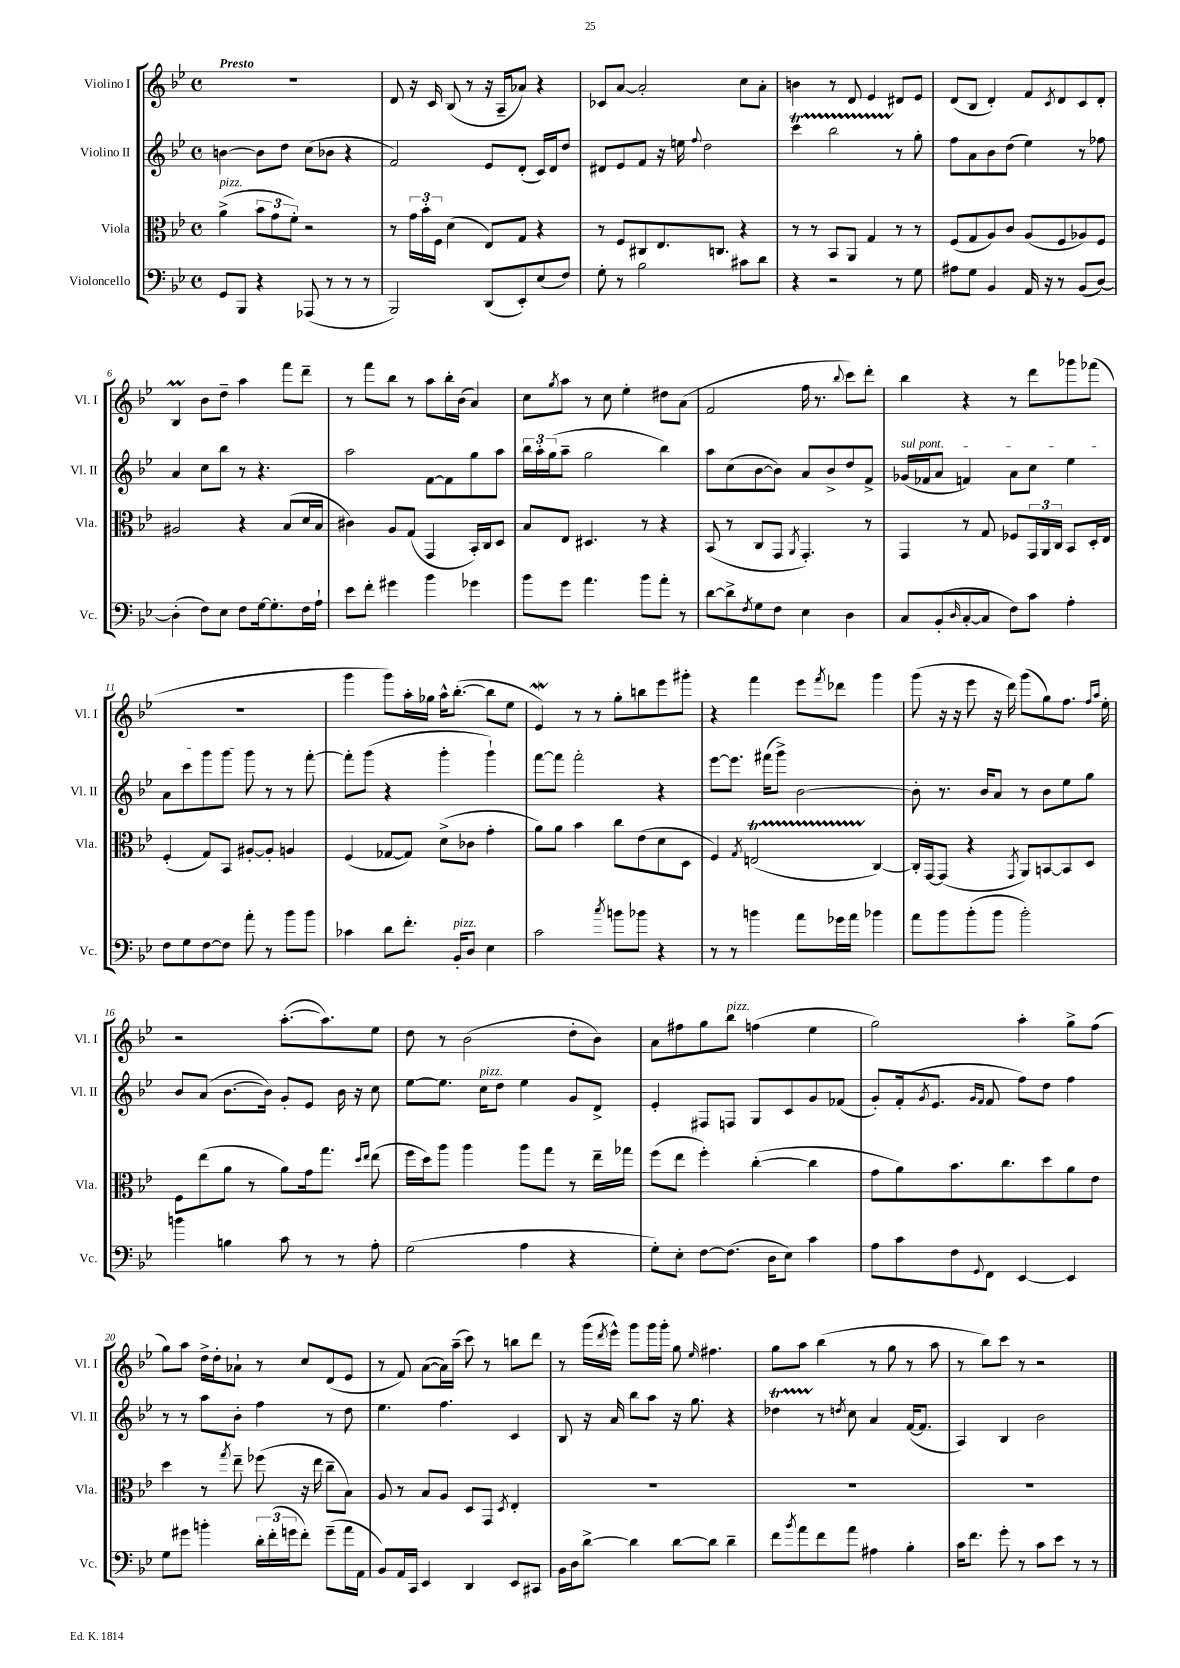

**kern	**kern	**kern	**kern
*part4	*part3	*part2	*part1
*staff4	*staff3	*staff2	*staff1
*I"Violoncello	*I"Viola	*I"Violino II	*I"Violino I
*I'Vc.	*I'Vla.	*I'Vl. II	*I'Vl. I
*clefF4	*clefC3	*clefG2	*clefG2
*k[b-e-]	*k[b-e-]	*k[b-e-]	*k[b-e-]
*M4/4	*M4/4	*M4/4	*M4/4
*met(c)	*met(c)	*met(c)	*met(c)
=1	=1	=1	=1
!	!	!	!LO:TX:a:B:t=Presto
!	!LO:TX:a:i:t=pizz.	!	!
8GG/L	(4a^\	[4bn\	1r
8BBB-/J	.	.	.
4r	12b-\L	8b\L]	.
.	12g\	.	.
.	.	8dd\J	.
.	12f'\J)	.	.
(8AAA-X/	2r	(8cc\L	.
8r	.	8b-X\J	.
8r	.	4r	.
8r	.	.	.
=2	=2	=2	=2
2BBB-/)	8r	2f/)	8d/
.	24g\LL	.	16r
.	24b-'\	.	.
.	.	.	16c/
.	24F\JJ	.	.
.	(4d\	.	(8B-/
.	.	.	8r
(8DD/L	8E-/L)	8e-/L	16r
.	.	.	16A~/KL
8EE-'/)	8G/J	(8d'/J	8a-X/J)
(8E-/	4r	16c/LL)	4r
.	.	16d/J	.
8F/J)	.	8dd/J	.
=3	=3	=3	=3
8G'\	8r	8d#X/L	8c-X/L
8r	8F/L	8e-/	[8a/J
2B-\	8C#X/	8f/J	2a'/]
.	8.E-/	16r	.
.	.	16een\	.
.	.	8qqff/	.
.	.	2dd\	.
.	8.Cn/J	.	.
8c#X\L	4r	.	8cc\L
8d\J	.	.	8a'\J
=4	=4	=4	=4
4r	8r	4cccT\	4bn\
.	8r	.	.
2r	8BB-/L	2bb-TTT\	8r
.	8AA/J	.	8d/
.	4G/	.	4e-/
8r	8r	8r	8d#X/L
8G\	8r	8gg'\	8e-/J
=5	=5	=5	=5
8A#X\L	(8F/L	8ff\L	(8d/L
8G\J	8G/	8a\	8B-/J
4BB-/	8A/)	8b-\	4d'/)
.	8c/J	(8dd\J	.
16AA/	(8A/L	4ee-\)	8f/L
16r	.	.	.
.	.	.	8qc/
8r	8F/	.	8d/
(8BB-/L	8A-X/)	8r	8c/
[8D/J)	8F/J	8ff-X\	8d'/J
!!LO:LB:g=z
=6	=6	=6	=6
(4D'\]	2A#X/	4a/	4B-M/
8F\L)	.	8cc\L	8b-\L
8E-\J	.	8bb-\J	8dd~\J
8F\L	4r	8r	4aa\
[16G\k	.	4.r	.
8.G'\]	.	.	.
.	(8B-/L	.	8fff\L
16F\L	16d/L	.	8ddd~\J
16A`\JJ	16B-/JJ	.	.
=7	=7	=7	=7
8e-\L	4c#X\)	2aa\	8r
8f'\J	.	.	8fff\L
4g#X\	8A/L	.	8bb-\J
.	(8G/J	.	8r
4b-\	4GG/	[8f\L	8aa\L
.	.	8f\]	16bb-'\L
.	.	.	(16b-\JJ
4g-X\	16BB-'/LL)	8gg\	4a/)
.	16C/J	.	.
.	8D/J	8aa\J	.
=8	=8	=8	=8
8b-\L	8B-/L	24bb-\LL	8cc\L
.	.	24aa'\	.
.	.	(24gg\J	.
.	.	.	8qgg/
8g\J	8E-/J	8aa~\J	8aa\J
4.a\	4.D#X/	2gg\	8r
.	.	.	8cc\
.	.	.	4ee-'\
8b-\L	8r	.	.
8a'\J	4r	4bb-\)	8dd#X\L
8r	.	.	(8a\J
=9	=9	=9	=9
[8d\L	(8BB-/	8aa\L	2f/
8d^\]	8r	(8cc\	.
8qF/	.	.	.
8G\	8C/L	[8b-\	.
8F\J	8GG/J	8b-\J])	.
.	8qAA/	.	.
4E-\	4.GG'/)	8a/L	16ff\
.	.	.	8.r
.	.	8b-^/	.
.	.	.	8qqbb-/
4D\	.	8dd/	8ccc\L)
.	8r	8f^/J	8ddd'\J
=10	=10	=10	=10
!	!	!LO:TX:a:i:t=sul pont.	!
8C/L	4GG/	(16g-X/LL	4bb-\
.	.	16f-X/J	.
(8BB-'/	.	8a/J	.
16qqD/	.	.	.
[8C'/	8r	4fn/)	4r
8C/J]	8G/	.	.
8F\L)	8F-X/L	8a\L	8r
8c\J	24GG/L	8cc\J	8ddd\L
.	24AA/	.	.
.	24C/JJ	.	.
4A'\	8BB-/L	4ee-\	8ggg-X\
.	16D'/L	.	(8fff-X\J
.	16E-/JJ	.	.
!!LO:LB:g=z
=11	=11	=11	=11
8F\L	(4F'/	8a\L	1r
8G\	.	8ccc\	.
[8F\	8G/L)	8ggg\	.
8F\J]	8BB-/J	8ggg\J	.
8a'\	[8A#X'/L	8ggg\	.
8r	8A#'/J]	8r	.
8b-\L	4An/	8r	.
8b-\J	.	[8fff'\	.
=12	=12	=12	=12
4c-X\	(4F/	8fff'\L]	4ggg\
.	.	(8ggg\J	.
8d\L	[8G-X/L	4r	8ggg\L)
8.f'\J	8G-/J])	.	16aa'\L
.	.	.	16gg-X\JJ
.	(8d^\L	4ggg'\	16aa^^\KL
!LO:TX:a:i:t=pizz.	!	!	!
16BB-'/KL	.	.	([8.bb-'\J
8D/J	8c-X\J	.	.
4E-\	4g'\	4ggg`\)	8bb-\L]
.	.	.	8ee-\J
=13	=13	=13	=13
2c\	8a\L)	[8fff\L	4e-w/)
.	8a\J	8fff\J]	.
.	4b-\	2fff'\	8r
.	.	.	8r
8qcc/	.	.	.
8bn\L	8cc\L	.	8gg'\L
8b-X\J	(8e-\	.	8bbn\
4r	8d\	4r	8eee-\
.	8D\J	.	8ggg#X'\J
=14	=14	=14	=14
8r	4F/)	[8eee-\L	4r
8r	.	8.eee-\J]	.
.	8qG/	.	.
4bn\	(2Ent/	.	4fff\
.	.	(16fff#X\KL	.
.	.	8ggg^\J)	.
8a\L	.	[2b-\	8eee-\L
.	.	.	8qfff/
16g-X\L	.	.	8ddd-X\J
16a\JJ	.	.	.
4b-X\	[4C/)	.	4ggg\
=15	=15	=15	=15
8a\L	16C'/LL]	8b-'\]	(8ggg\
.	[16GG/J	.	.
8b-\	(8GG/J]	8.r	16r
.	.	.	16r
(8b-'\	4r	.	8eee-\
.	.	16b-/KL	.
8b-\J	.	8a/J	16r
.	.	.	16ddd\)
.	8qGG/	.	.
2b-'\)	8AA/L)	8r	(8ggg\L
.	[8BBn/	8b-\L	8gg\)
.	8BB/]	8ee-\	8.ff\J
.	8D/J	8gg\J	.
.	.	.	16qqff/LL
.	.	.	16qqaa/JJ
.	.	.	16ee-'\
!!LO:LB:g=z
=16	=16	=16	=16
4bn\	8F\L	8b-/L	2r
.	(8ee-\	(8a/J	.
4Bn\	8a\J	[8.b-\L	.
.	8r	.	.
.	.	16b-\Jk])	.
8c\	8a\L)	8g'/L	([8.aa'\L
8r	16g\k	8e-/J	.
.	8.gg\J	.	8.aa\])
8r	.	16b-\	.
.	.	16r	.
.	16qqdd/LL	.	.
.	16qqee-/JJ	.	.
8A'\	(8ee-\	8cc\	8ee-\J
=17	=17	=17	=17
(2G\	16ff\LL	[8ee-\L	8dd\
.	16dd\J)	.	.
.	8aa\J	8.ee-\J]	8r
.	4aa\	.	(2b-\
!	!	!LO:TX:a:i:t=pizz.	!
.	.	16cc\KL	.
.	.	8dd\J	.
4A\	8aa\L	4ee-\	.
.	8gg\J	.	.
4r	8r	8g/L	8dd'\L
.	16ee-~\LL	8d^/J	8b-\J)
.	16gg-X\JJ	.	.
=18	=18	=18	=18
8G'\L)	(8ff\L	4e-'/	8a\L
8E-'\J	8ee-\J	.	8ff#X\
[8F\L	4ff'\)	8F#X/L	8gg\
!	!	!	!LO:TX:a:i:t=pizz.
(8.F\J]	.	8Fn/J	8bb-\J
.	([4cc'\	8G/L	(4ffn\
16D\KL	.	.	.
8E-\J)	.	8c/	.
4c\	4cc\]	8g/	4ee-\
.	.	(8f-X/J	.
=19	=19	=19	=19
8A\L	8g\L	8g'/L)	2gg\)
8c\	8a\)	(16f'/k	.
.	.	8qg/	.
.	.	8.e-/J	.
8F\	8.b-\	.	.
.	.	16qqg/LL	.
8qqGG/	.	16qqf/JJ	.
8FF\J	.	8f/	.
.	8.cc\	.	.
[4EE-/	.	8ff\L)	4aa'\
.	8dd\	8dd\J	.
4EE-/]	8a\	4ff\	8gg^\L
.	8e-\J	.	(8ff\J
!!LO:LB:g=z
=20	=20	=20	=20
8G\L	4dd\	8r	8gg\L)
8g#X\J	.	8r	8aa\J
4bn'\	8r	8aa\L	16dd^\LL
.	.	.	16dd'\J
.	8qgg/	.	.
.	8ee-~\	8b-'\J	8a-X`\J
24d'\LL	(8ff-X\	4ff\	8r
(24f'\	.	.	.
24gn\J	.	.	.
8f'\J)	16r	.	8cc/L
.	16ee-\	.	.
(8g~\L	8cc~\L	8r	(8d/
16a\L	8B-\J)	8dd\	8e-/J
16AA\JJ	.	.	.
=21	=21	=21	=21
8BB-/L)	8A/	4.ee-\	8r
16AA/L	8r	.	8f/)
16CC/JJ	.	.	.
4EE-/	8B-/L	.	([8a\L
.	8A/J	4.ff\	16a\L])
.	.	.	(16aa~\JJ
4DD/	8D/L	.	8ccc\)
.	8GG/J	.	8r
.	8qD/	.	.
8EE-/L	4E-'/	4c/	8bbn\L
8CC#X/J	.	.	8ddd\J
=22	=22	=22	=22
16BB-\LL	1r	8B-/	8r
16D\J	.	.	.
[8d^\J	.	16r	(16ggg\LL
.	.	.	8qddd/
.	.	16a/	16eee-^^\JJ)
4d\]	.	8bb-\L	8ggg\L
.	.	8aa\J	16ggg\L
.	.	.	16ggg'\JJ
[8d\L	.	16r	8gg\
.	.	8.gg\	.
.	.	.	16qqee-/
8d\J]	.	.	4.ff#X\
4d~\	.	4r	.
=23	=23	=23	=23
8f\L	1r	4dd-XT\	8gg\L
8qb-/	.	.	.
8a\	.	.	8aa\J
8f\	.	8r	(4bb-\
.	.	8qddn/	.
8a\J	.	8cc\	.
4A#X\	.	4a/	8r
.	.	.	8gg\
4B-'\	.	([16f/KL	8r
.	.	8.f/J]	.
.	.	.	8aa\
=24	=24	=24	=24
16c\KL	1r	4A/)	8r
8.f\J	.	.	.
.	.	.	8bb-\L)
8g'\	.	4B-/	8ccc\J
8r	.	.	8r
8c\L	.	2b-\	2r
8e-\J	.	.	.
8r	.	.	.
8r	.	.	.
==	==	==	==
*-	*-	*-	*-
